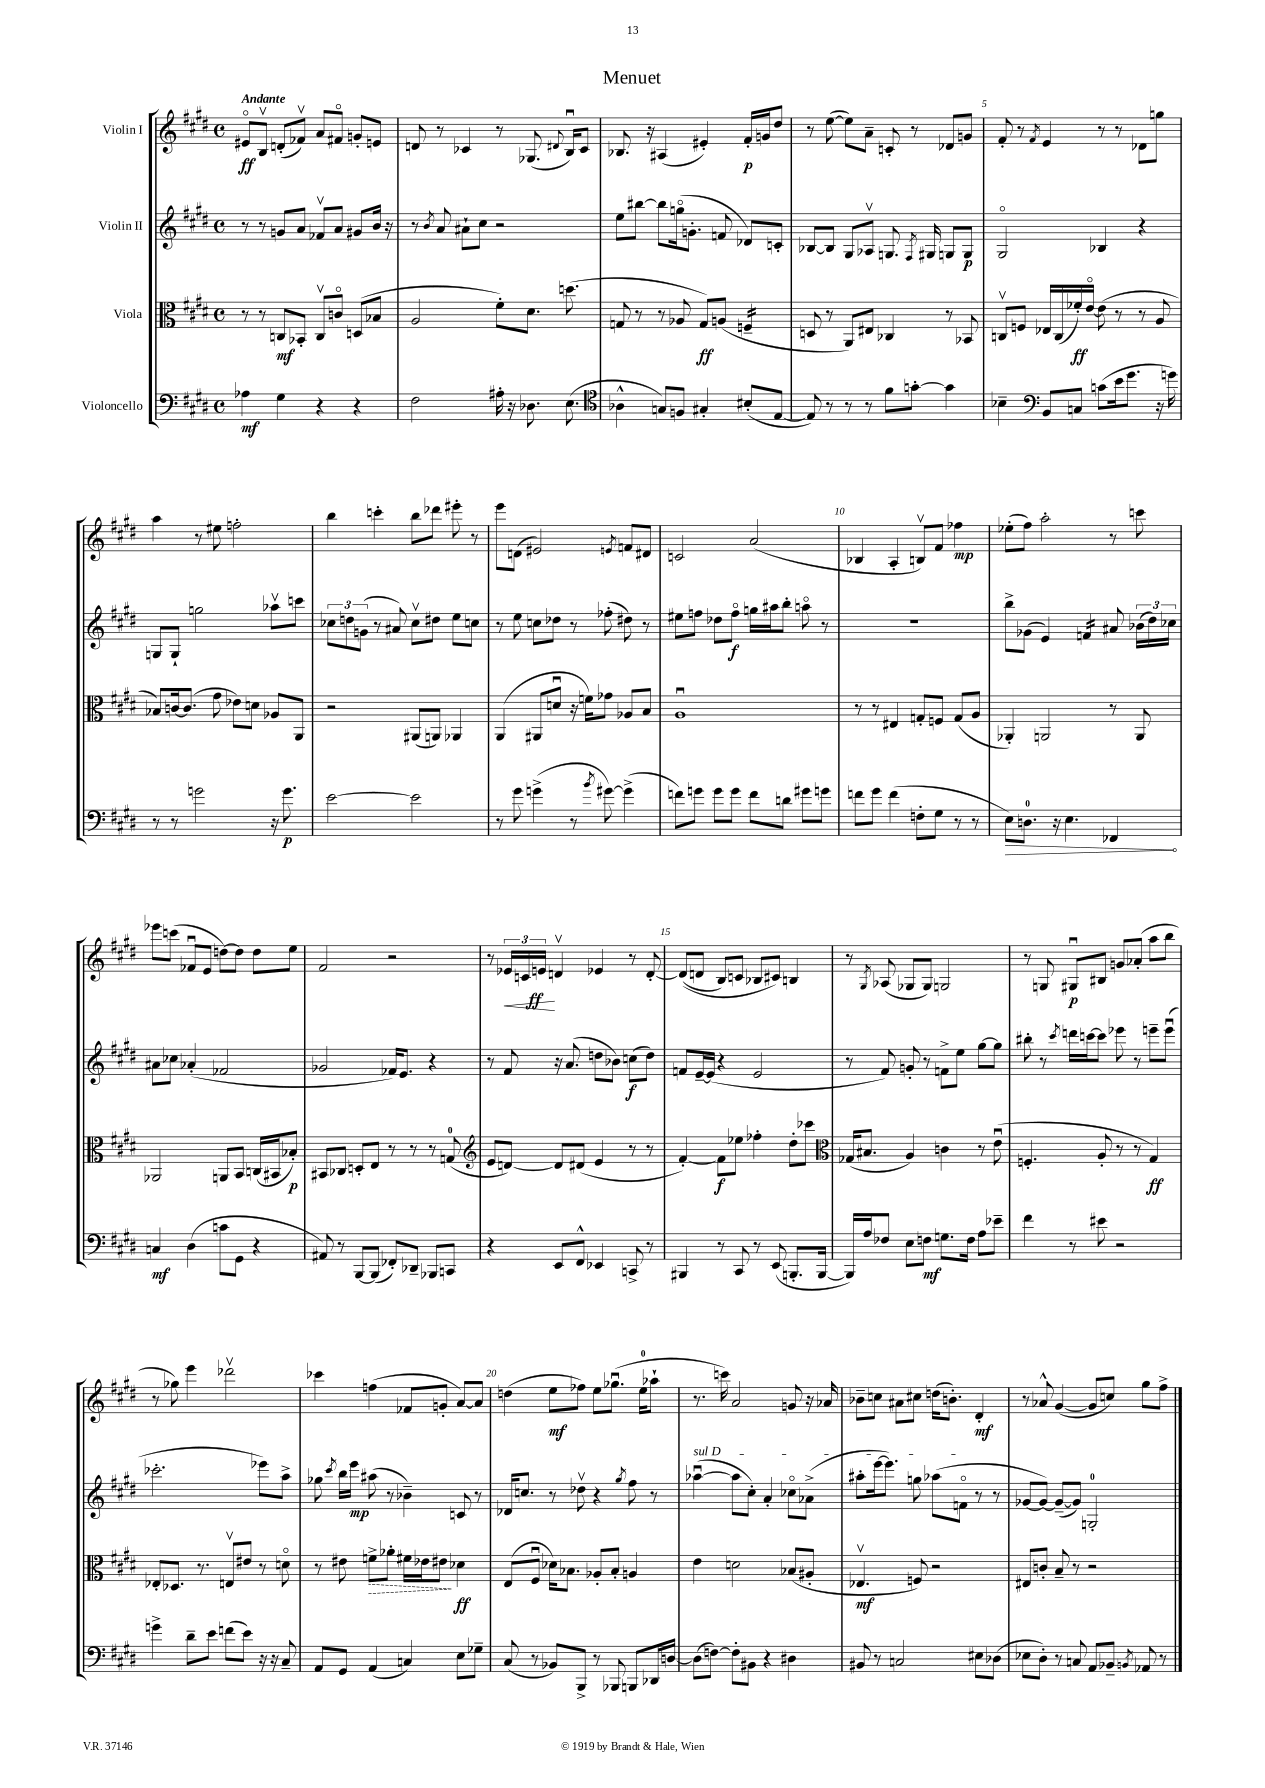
\header { title = "Menuet" }
<<
\new StaffGroup <<
\new Staff = "s0" \with { instrumentName = "Violin I" } {
    \clef treble \key e \major \defaultTimeSignature \time 4/4 \tempo "Andante"
    \autoBeamOff eis'8[\flageolet\ff b8]\upbow d'8[-.( fes'8]\upbow) a'8[ fis'8]\flageolet g'8[-. e'8] |
    d'8 r8 ces'4 r8 ges8.( \appoggiatura { dis'8 } b16[\downbow) ces'8] |
    bes8. r16 ais4( eis'4-.) fis'16[-.\p g'16 dis''8] |
    r8 e''8~( e''8[) a'8]-- c'8-. r8 des'8[ g'8] |
    fis'8-. r8 \acciaccatura { fis'8 } e'4 r8 r8 des'8[ g''8] |
    a''4 r8 eis''8 f''2-. |
    b''4 c'''4-. b''8[ des'''8] eis'''8-. r8 |
    e'''8[ d'8]( eis'2) \acciaccatura { e'8 } f'8[ dis'8] |
    c'2 a'2( |
    bes4 a4-. b8[\upbow) fis'8] fes''4\mp |
    ees''8[-.( fis''8]) a''2-. r8 c'''8 |
    ees'''8[ c'''8]( fes'8[\downbow e'8] d''8[~) d''8] d''8[ e''8] |
    fis'2 r2 |
    r8 \tuplet 3/2 { ees'16[\< c'16 e'16]\ff\! } d'4\upbow ees'4 r8 d'8~-. |
    d'8[(\( d'8] b8[) c'8] bes8[ cis'8]\) b4 |
    r8 \acciaccatura { gis8 } aes8( ges8[ ges8]) g2 |
    r8 g8 gis8[\downbow\p bis8] g'8[ aes'8]-.( a''8[ b''8] |
    r8 ges''8) e'''4 des'''2\upbow |
    ces'''4 f''4( fes'8[ g'8]-. a'8[~) a'8] |
    d''4( e''8[\mf fes''8]) e''8[ ges''8.]\downbow( e''16[-0 aes''8]-! |
    r8. c'''16) a'2 g'8 r16 aes'16 |
    bes'8[-- c''8] ais'8[ cis''8] d''16[( b'8.]-.) dis'4-.\mf |
    r8 aes'8-^ gis'4~( gis'8[ c''8]) gis''8[ fis''8]-> \bar "|." |
}
\new Staff = "s1" \with { instrumentName = "Violin II" } {
    \clef treble \key e \major \defaultTimeSignature \time 4/4
    \autoBeamOff r8 r8 g'8[ a'8] fes'8[\upbow a'8] gis'8[ b'16] r16 |
    r8 \acciaccatura { b'8 } a'8 ais'8[-! cis''8] r2 |
    e''8[ bis''8]~ bis''8[ g''16\flageolet( g'8.]-. f'8 des'8[) c'8]-. |
    bes8[~ bes8] gis8[ aes8]\upbow g8. \acciaccatura { fis8 } gis16 g8[ g8]\p |
    gis2\flageolet bes4 r4 |
    g8[ g8]-! g''2 aes''8[\upbow c'''8] |
    \tuplet 3/2 { ces''8[ d''8 g'8]( } r8 ais'8) ces''8[\upbow dis''8] e''8[ c''8] |
    r8 e''8 c''8[ des''8] r8 fes''8-.( dis''8) r8 |
    eis''8[ f''8] des''8[ f''8]\flageolet\f g''16[ ais''16 b''8]-. a''8\flageolet r8 |
    r1 |
    b''8[-> ges'8]( e'4) f'4:16 ais'8 \tuplet 3/2 { bes'16[( dis''16) ces''16] } |
    ais'8[ ces''8] aes'4-.( fes'2 |
    ges'2 fes'16[) e'8.] r4 |
    r8 fis'8 r16 a'8.( d''8[ bes'8]) c''8[\f( d''8]) |
    f'8[ e'16~-- e'16]( r4 e'2 |
    r8 fis'8) g'8-. r8 f'8[-> e''8] gis''8[~ gis''8] |
    bis''8-. r8 \acciaccatura { cis'''8 } d'''16[ c'''16~ c'''8] ees'''8 r8 e'''8[-- e'''8]\downbow( |
    ces'''2.-. ees'''8[) a''8]-> |
    ges''8 \acciaccatura { cis'''8 } b''16[ e'''16]\mp ais''8( r8 bes'4--) c'8 r8 |
    des'16[ c''8.] r8 des''8\upbow r4 \acciaccatura { gis''8 } fis''8 r8 |
    \once \override TextSpanner.bound-details.left.text = \markup { \italic "sul D" } aes''4~\downbow\startTextSpan( aes''8[ cis''8]-.) a'4-. ces''8[\flageolet aes'8]->( |
    ais''8[-. e'''16~ e'''8.]) g''8 aes''8[( f'8]\flageolet\stopTextSpan r8 r8 |
    ges'8[~ ges'8]~) ges'8[~--( ges'8]) g2-0-. \bar "|." |
}
\new Staff = "s2" \with { instrumentName = "Viola" } {
    \clef alto \key e \major \defaultTimeSignature \time 4/4
    \autoBeamOff r8 r8 c8[\mf bes,8]-. c8[\upbow c'8]\flageolet d8[( bes8] |
    a2 fis'8[-.) dis'8.] d''8.( |
    g8 r8 r8 aes8 g8[\ff) a8]( f4:16-- |
    d8 r8 a,8[) eis8] ces4 r8 bes,8 |
    c8[\upbow f8] ees16[ c16( fes'16-.\ff) e'16]~\flageolet e'8( r8 r8 a8 |
    bes8[) c'16~ c'8.]( gis'8 ees'8[) d'8] aes8[ a,8] |
    r2 ais,8[( a,8]) aes,4 |
    a,4( ais,8[ d'8]\downbow r16 f'16[) ges'8] aes8[ b8] |
    a1\downbow |
    r8 r8 eis4 g8[-. f8] g8[( a8] |
    aes,4-.) a,2 r8 a,8 |
    aes,2 a,8[ b,8] c16[( bis,16 bes8]-.\p) |
    bis,8[ ces8] d8[-. e8] r8 r8 r8 g8-0( |
    \clef treble e'8[ d'8]~) d'8[ dis'8]( e'4 r8 r8 |
    fis'4~-.) fis'8[\f ees''8] fes''4-. dis''8[-. ces'''8] |
    \clef alto ges16[( bis8.] a4) c'4 r8 e'8\downbow( |
    f4.-. a8-. r8 r8 gis4\ff) |
    ees8[-. des8.] r8. e8[\upbow eis'8] r8 d'8\flageolet |
    r8 eis'8 \once \override Hairpin.style = #'dashed-line f'8[->\> aes'8]-. fis'16[ ees'16 eis'8]\! des'4\ff |
    e8[( fis8]\downbow des'16[) bes8.] aes8[-. bes8]-. a4 |
    e'4 d'2 bes8[( ais8]-. |
    ees4.\upbow\mf f8) r2 |
    eis8[ c'8]-. b8-- r8 r2 \bar "|." |
}
\new Staff = "s3" \with { instrumentName = "Violoncello" } {
    \clef bass \key e \major \defaultTimeSignature \time 4/4
    \autoBeamOff aes4\mf gis4 r4 r4 |
    fis2 ais16-. r16 des8. e8.( |
    \clef tenor aes4-^ g8[) f8] gis4-. bis8[-.( e8]~ |
    e8) r8 r8 r8 fis'8[ g'8]~-. g'4 |
    bes4-- \clef bass b,8[ c8] c'8[( e'16 gis'8.] r16 g'16) |
    r8 r8 g'2 r16 g'8.\p |
    e'2~ e'2 |
    r8 gis'8 g'4->( r8 \acciaccatura { b'8 } gis'8~) gis'4->( |
    f'8[) g'8] g'8[ g'8] f'8[ d'8] gis'8[ g'8] |
    f'8[ gis'8] f'4( f8[-. gis8] r8 r8 |
    \once \override Hairpin.circled-tip = ##t e8[\>) d8.]-0 r16 e4. fes,4\! |
    c4\mf dis4( c'8[ gis,8] r4 |
    ais,8) r8 b,,8[~ b,,8]( fes,8[-.) des,8]-- bes,,8[ c,8] |
    r4 e,8[ fis,8]-^ ees,4 c,8-> r8 |
    bis,,4 r8 cis,8 r8 e,8( b,,8.[-. b,,16]~ |
    b,,16[) a16 fes8] e8[ f8]\mf g8.[ f16] a8[ ees'8]-- |
    fis'4 r8 eis'8 r2 |
    g'4-> dis'8[-- e'8] f'8[( e'8]) r16 r16 cis8-- |
    a,8[ gis,8] a,4( c4) e8[ ges8]-- |
    cis8( r8 bes,8[) b,,8]-> r8 bes,,8 b,,8[ des,16 d16]~ |
    d8[( f8]~) f8[-. bis,8] r4 dis4 |
    bis,8 r8 c2 eis8[ des8]( |
    ees8[ dis8]-.) r8 c8 a,8[ bes,8]-- \acciaccatura { b,8 } aes,8 r8 \bar "|." |
}
>>
>>
\layout { \context { \Score \override BarNumber.break-visibility = ##(#f #t #t) barNumberVisibility = #(every-nth-bar-number-visible 5) } }
